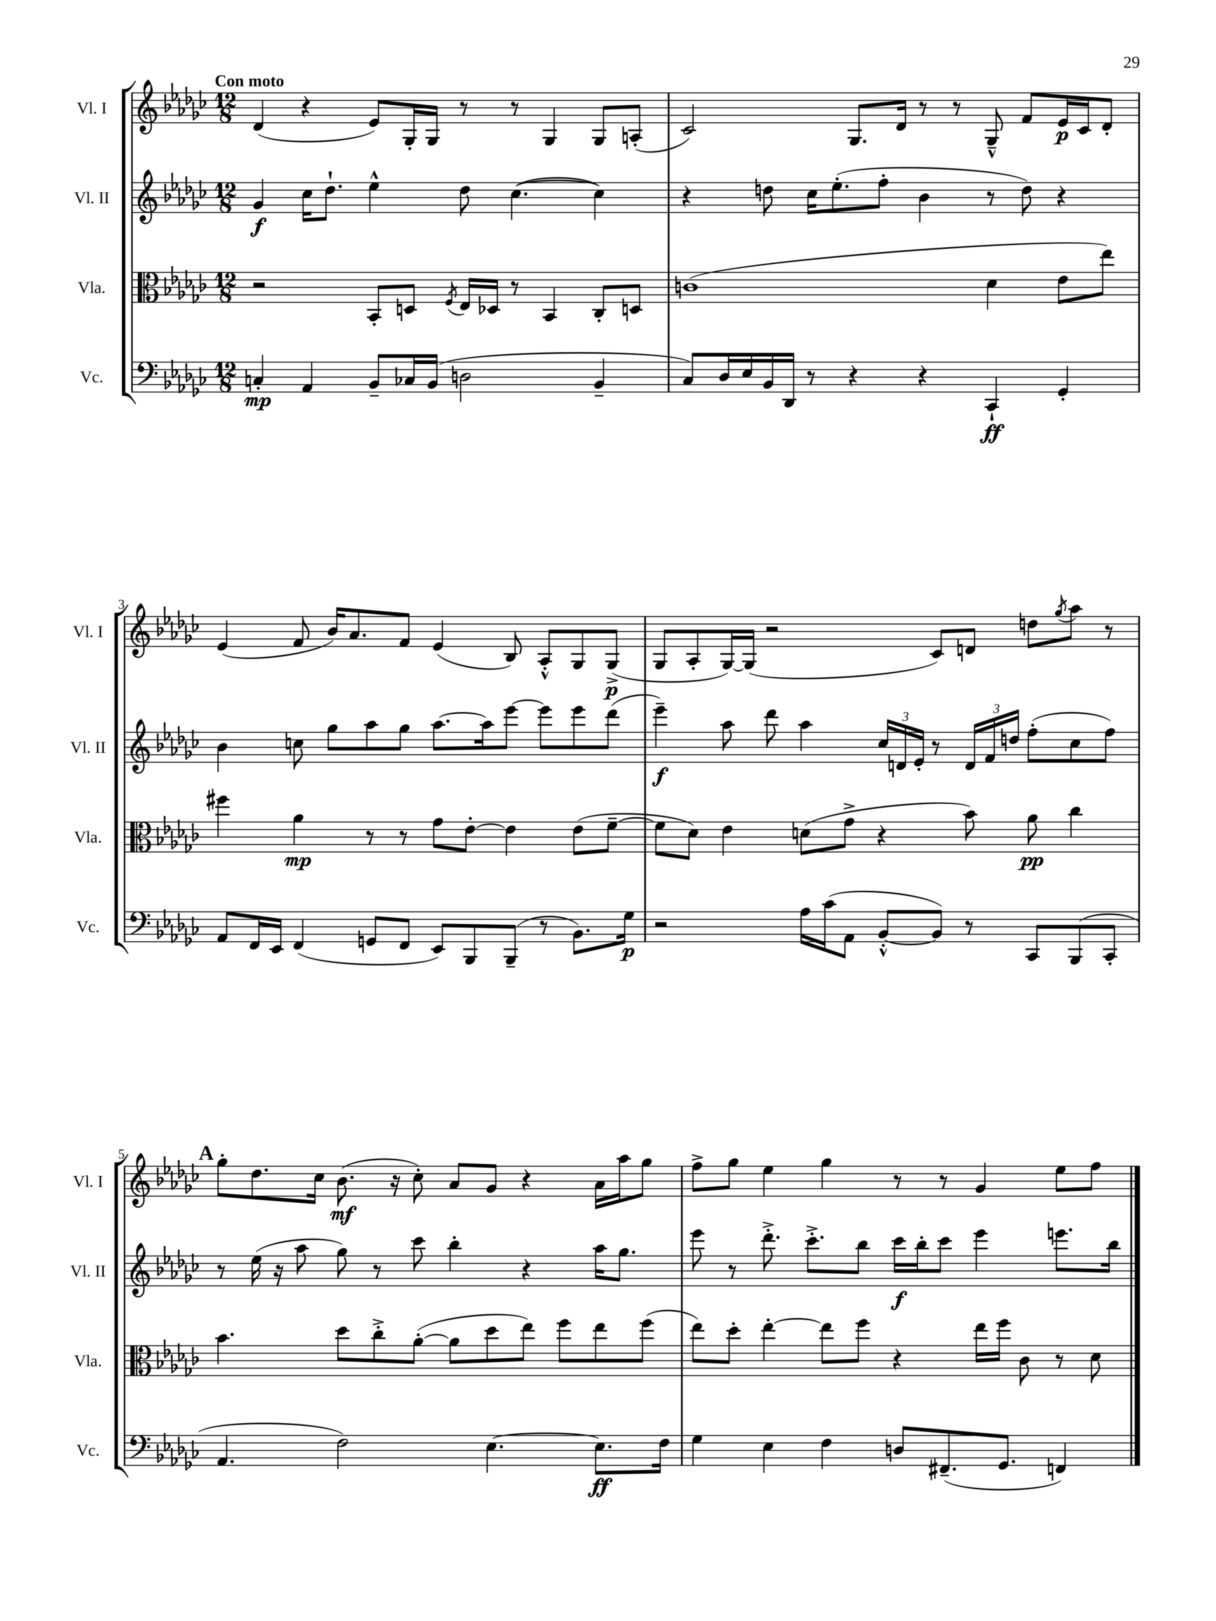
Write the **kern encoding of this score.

**kern	**kern	**kern	**kern
*staff4	*staff3	*staff2	*staff1
*clefF4	*clefC3	*clefG2	*clefG2
*k[b-e-a-d-g-c-]	*k[b-e-a-d-g-c-]	*k[b-e-a-d-g-c-]	*k[b-e-a-d-g-c-]
*M12/8	*M12/8	*M12/8	*M12/8
4C'	2r	4g-	(4d-
4AA-	.	16cc-	4r
.	.	8.dd-`	.
8BB-~	8BB-'	4ee-^^	8e-)
16C-	8D	.	16G-'
(16BB-	.	.	16G-
.	8qF	.	.
2D	16E-	8dd-	8r
.	16D-	.	.
.	8r	([4.cc-	8r
.	4BB-	.	4G-
4BB-~	8C-'	4cc-])	8G-
.	8D	.	(8A'
=	=	=	=
8C-)	(1c	4r	2c-)
16D-	.	.	.
16E-	.	.	.
16BB-	.	8dd	.
16DD-	.	.	.
8r	.	16cc-	.
.	.	(8.ee-'	.
4r	.	.	8.G-
.	.	8ff'	.
.	.	.	16d-
4r	.	4b-	8r
.	.	.	8r
4CC-`	4d-	8r	8G-~^^
.	.	8dd)	8f
4GG-'	8e-	4r	16e-
.	.	.	16c-
.	8ee-)	.	8d-'
=	=	=	=
8AA-	4ff#	4b-	(4e-
16FF	.	.	.
16EE-	.	.	.
(4FF	4a-	8cc	8f
.	.	8gg-	16b-)
.	.	.	8.a-
8GG	8r	8aa-	.
8FF	8r	8gg-	8f
8EE-)	8g-	[8.aa-	(4e-
8BBB-	[8e-'	.	.
.	.	16aa-]	.
(8BBB-~	4e-]	[8eee-	8B-)
8r	.	8eee-]	8A-'^^
8.BB-)	(8e-	8eee-	8G-
.	[8f~	(8ddd-	(8G-^
16G-	.	.	.
=	=	=	=
2r	8f]	4eee-~)	8G-
.	8d-)	.	8A-'
.	4e-	8aa-	[16G-)
.	.	.	(16G-]
.	.	8ddd-	2r
16A-	(8d	4aa-	.
(16c-	.	.	.
8AA-	8g-^	.	.
[8BB-'^^	4r	24cc-	.
.	.	24d	.
.	.	24e-'	.
8BB-])	.	8r	8c-)
8r	8b-)	24d	8d
.	.	24f	.
.	.	24dd	.
8CC-	8a-	(8ff'	8dd
.	.	.	8qgg-
(8BBB-	4cc-	8cc-	8aa-
8CC-'	.	8ff)	8r
=	=	=	=
4.AA-	4.b-	8r	8gg-'
.	.	(16ee-	8.dd-
.	.	16r	.
.	.	8aa-	.
.	.	.	16cc-
2F)	8dd-	8gg-)	(8.b-
.	8cc-'^	8r	.
.	.	.	16r
.	([8a-'	8ccc-	8cc-')
.	8a-]	4bb-'	8a-
[4.E-	8dd-	.	8g-
.	8ee-)	4r	4r
.	8ff	.	.
8.E-]	8ee-	16aa-	16a-
.	.	8.gg-	16aa-
.	(8ff	.	8gg-
16F	.	.	.
=	=	=	=
4G-	8ee-)	8eee-	8ff^
.	8dd-'	8r	8gg-
4E-	[4ee-'	8.ddd-'^	4ee-
.	.	8.ccc-'^	.
4F	8ee-]	.	4gg-
.	8ff	8bb-	.
8D	4r	16ccc-	8r
.	.	16bb-'	.
(8.FF#~	.	8ccc-	8r
.	16ee-	4eee-	4g-
8.GG-	16ff	.	.
.	8c-	.	.
4FF)	8r	8.eee	8ee-
.	8d-	.	8ff
.	.	16bb-	.
==	==	==	==
*-	*-	*-	*-
